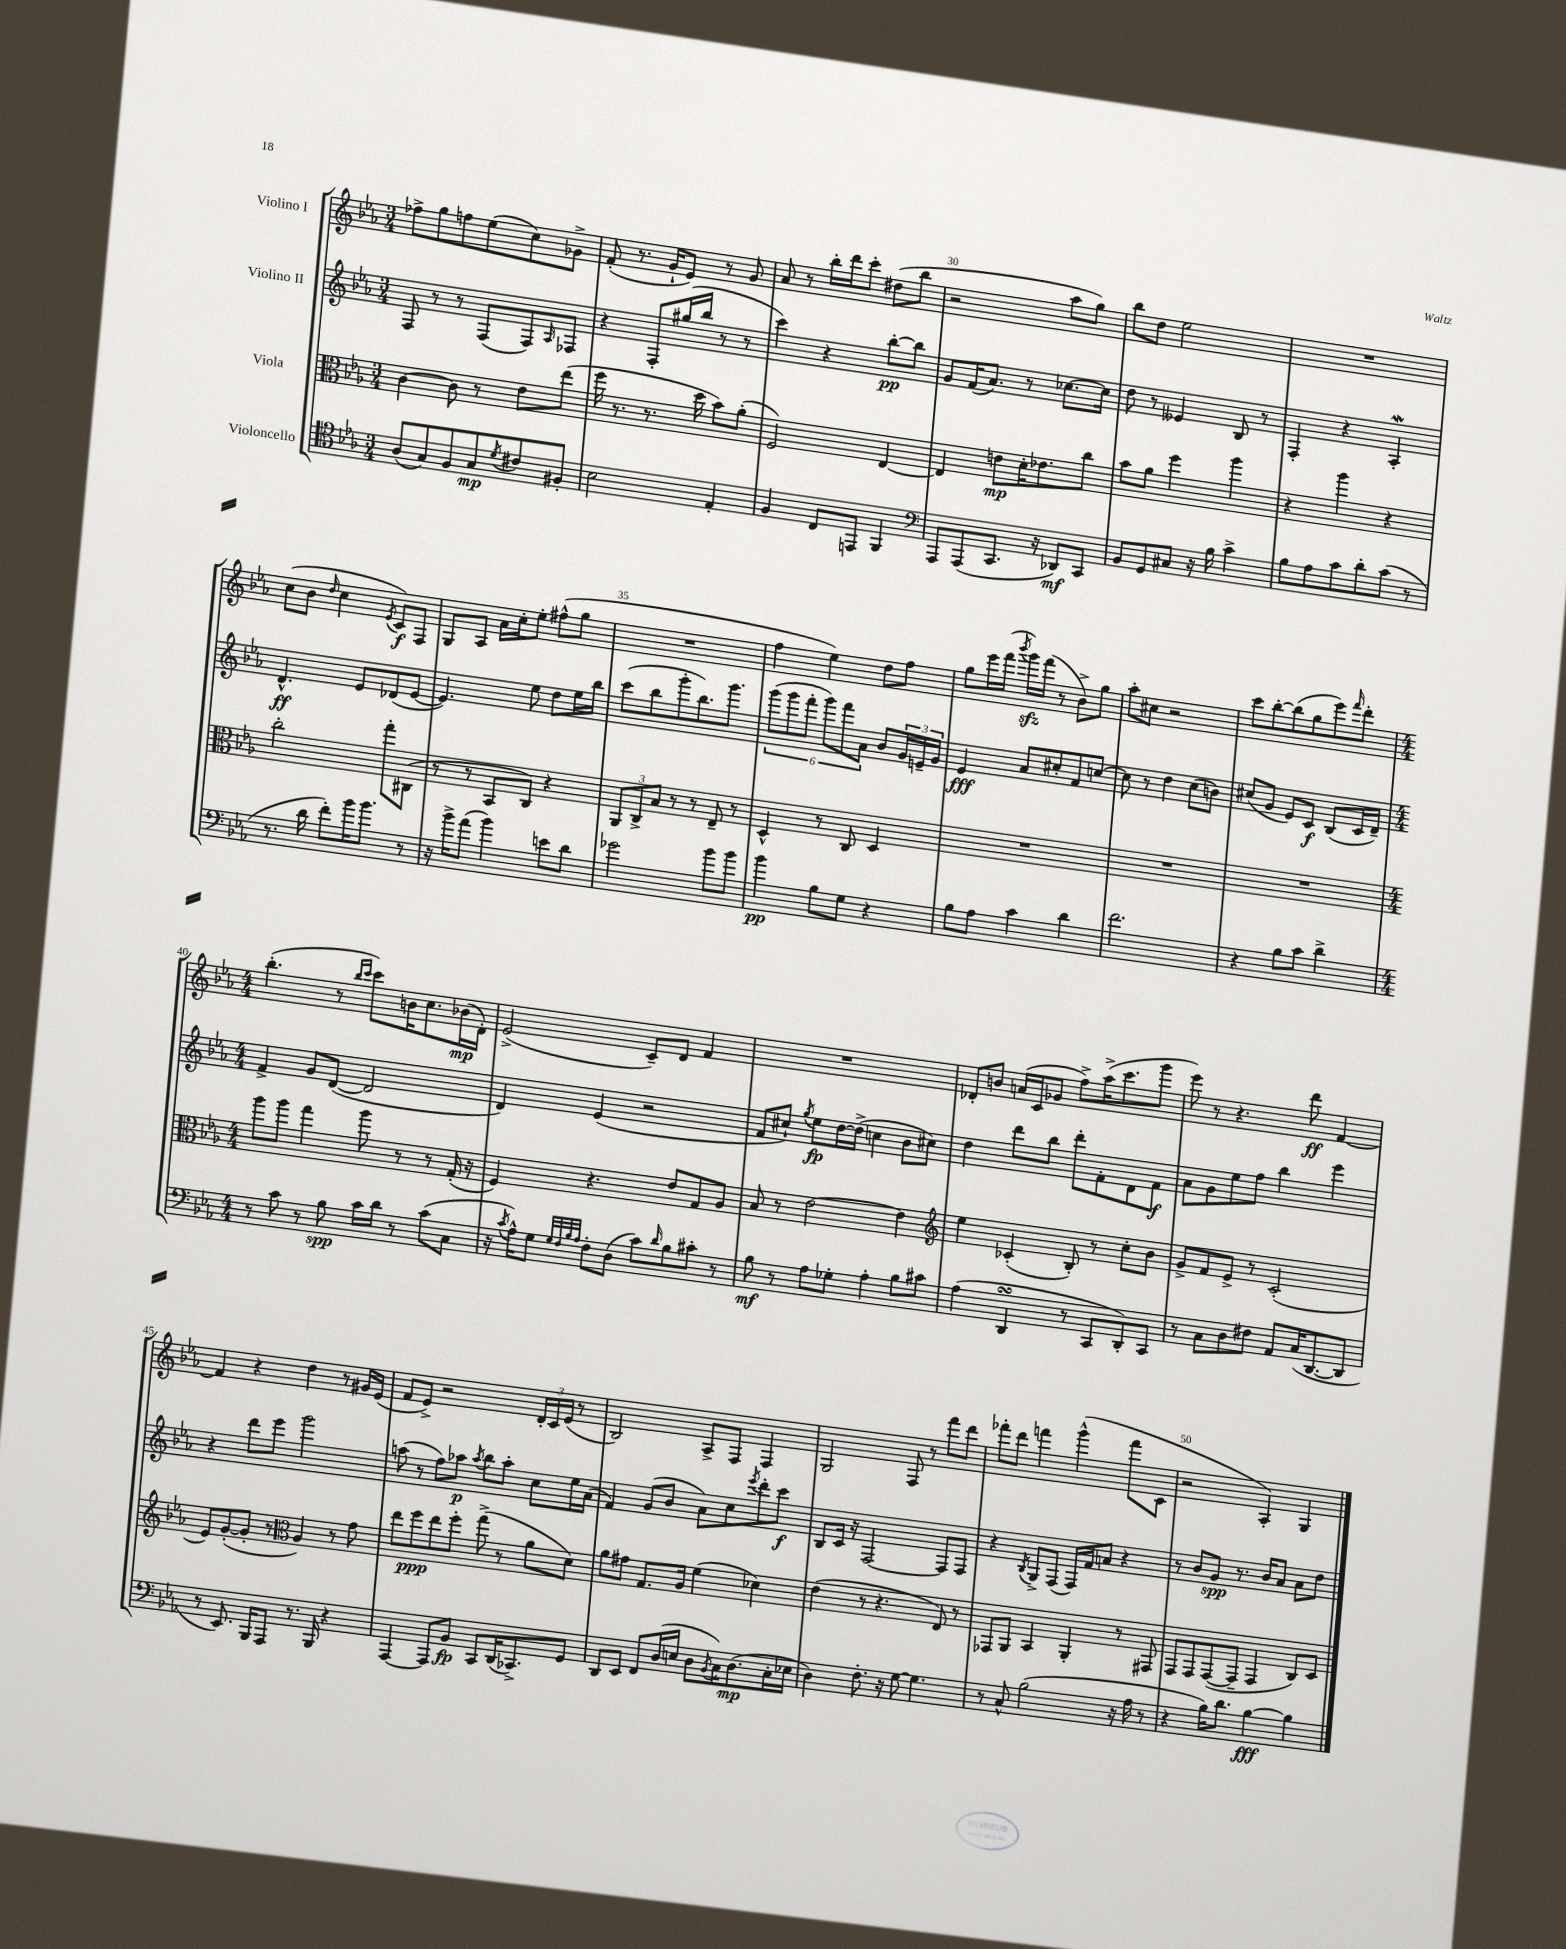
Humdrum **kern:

**kern	**kern	**kern	**kern
*staff4	*staff3	*staff2	*staff1
*clefC4	*clefC3	*clefG2	*clefG2
*k[b-e-a-]	*k[b-e-a-]	*k[b-e-a-]	*k[b-e-a-]
*M3/4	*M3/4	*M3/4	*M3/4
(8A-	[4c	8F	8ff-^
8G)	.	8r	8gg
8F	8c]	8r	8ff
8G	8r	(8F	(8ee-
8qd	.	.	.
8c#	8e-	8F)	8cc)
.	.	16qqA-	.
8F#'	(8ee-	8F-	8g-^
=	=	=	=
2B-	16ff	4r	(8f'
.	8.r	.	.
.	.	.	8.r
.	8.r	8F'	.
.	.	.	16g`
.	.	(16gg#	8e-)
.	16dd	16bb-	.
4E-'	8b-)	8r	8r
.	(8a-'	8r	8g
=	=	=	=
4F	2F)	4ccc)	8a-
.	.	.	8r
8C	.	4r	16bb-'
.	.	.	16ddd
8EE	.	.	8ccc'
4FF	[4E-	[8bb-'	(8dd#
.	.	8bb-]	8bb-
=	=	=	=
*clefF4	*	*	*
8AAA-	4E-]	8g	2r
(8AAA-	.	(16f	.
.	.	8.a-)	.
8.CC	8e	.	.
.	16d'	8r	.
16r	8.e-	.	.
8DD-)	.	[8.cc-	8aa-
8CC	8cc	.	8gg)
.	.	16cc-]	.
=	=	=	=
8BB-	8b-	8dd	8bb-
8GG	8a-	8r	8dd
8C#	4ff	4e--	2ee-
16r	.	.	.
16B-	.	.	.
4c^	4aa-	8B-	.
.	.	8r	.
=	=	=	=
8B-	4r	4F'	2.r
8A-	.	.	.
8c	4aa-	4r	.
8d'	.	.	.
(8c	4r	4A-'	.
8r	.	.	.
=	=	=	=
8.r	2cc'	4.d^^	(8cc
.	.	.	8b-
16d	.	.	.
.	.	.	16qqdd
8f')	.	.	4cc
16b-	.	8e-	.
8.b-	.	.	.
.	.	.	8qe-
.	8gg'	(8d-	8c)
8r	(8C#	[8e-	8F
=	=	=	=
16r	8r	4.e-])	8G
16b-^	.	.	.
(8a-	8r	.	8A-
4b-)	8BB-	.	16a-
.	.	.	16cc'
.	8C)	8ee-	8ee-'
8e	4r	8dd	(8ff#^^
8d	.	16ee-	8gg
.	.	16bb-	.
=	=	=	=
2g-	12AA-	(8ccc	2.r
.	12C^	.	.
.	.	8bb-	.
.	12B-	.	.
.	8r	8ggg'	.
.	8r	8.bb-)	.
8b-	8E-~	.	.
.	.	8.ggg	.
8b-	8r	.	.
=	=	=	=
4b-	4D^^	(12ggg	4ff
.	.	12ggg	.
.	.	12fff'	.
8B-	8r	12ggg)	4ee-)
.	.	12fff	.
8G	8C	.	.
.	.	12a-	.
4r	4D	8b-	8dd
.	.	24g	8ff
.	.	24e~	.
.	.	24g	.
=	=	=	=
8B-	2.r	4e-	8gg
8A-	.	.	16eee-
.	.	.	(16fff
.	.	.	8qbbb-
4c	.	8a-	16ggg)
.	.	.	(16fff
.	.	8cc#'	8r
4d	.	8f	8b-^)
.	.	[8cc	8gg
=	=	=	=
2.f	2.r	8cc]	8aa-'
.	.	8r	8cc#
.	.	4dd	2r
.	.	(8cc	.
.	.	8b)	.
=	=	=	=
4r	2.r	(8cc#	8ccc
.	.	8g	[8bb-'
8B-	.	8e-)	(8bb-]
8c	.	8c	8gg
4d^	.	(8B-	8eee-)
.	.	.	16qqfff
.	.	16c	8ddd'
.	.	16d~)	.
=	=	=	=
*M4/4	*M4/4	*M4/4	*M4/4
8r	8aa-	4f^	(4.bb-'
8c	8aa-	.	.
8r	4gg	8g	.
8B-	.	([8d	8r
.	.	.	16qqbb-
.	.	.	16qqccc
16c	8aa-	2d]	8ccc)
16d	.	.	.
8r	8r	.	16b
.	.	.	8.cc
(8c	8r	.	.
8C	(16G'	.	(16b-
.	16r	.	16d')
=	=	=	=
16r	4F)	4d)	(2e-^
8qc	.	.	.
16A-^^)	.	.	.
8G	.	.	.
32qqG	.	.	.
32qqF	.	.	.
32qqB-	.	.	.
32qqA-	.	.	.
8F'	4.r	(4e-	.
(8D	.	.	.
8c)	.	2r	8c~)
16qqd	.	.	.
8B-	8e-	.	8d
8c#'	8G	.	4f
8r	8A-	.	.
=	=	=	=
8B-	8B-	8f	1r
8r	8r	8cc#`)	.
.	.	8qgg	.
8A-	[2e-	8ee-	.
8G-'	.	[16dd	.
.	.	(16dd^]	.
4A-'	.	4cc	.
8B-	4e-]	8b-	.
8c#	.	8cc#)	.
=	=	=	=
*	*clefG2	*	*
(4A-	4ee-	4dd	8d-'
.	.	.	8b
4DD	(4c-'	8ddd	(16a
.	.	.	16c
.	.	8bb-	8g-
8r	8B-')	8ddd'	8ff^)
8CC	8r	8f'	(16aa-^
.	.	.	8.ccc
8DD')	8cc'	8d	.
8CC	8b-	8f	8ggg
=	=	=	=
8r	8g^	8a-	8eee-)
8C	8f	8g	8r
8D	8e-^	8ee-	4.r
8F#	8r	8ff	.
8AA-	(2c'	4bb-	.
(16C	.	.	8ddd
[8.DD	.	.	.
.	.	4eee-	[4f
8DD]	.	.	.
=	=	=	=
8r	8e-)	4r	4f]
8.EE-)	([8g'	.	.
.	8g']	8ddd	4r
16BBB-	.	.	.
8AAA-	8r	8eee-	.
*	*clefC3	*	*
8.r	4A-)	2ggg	4dd
16BBB-	.	.	.
4r	8r	.	8r
.	8g	.	16g#
.	.	.	(16e-
=	=	=	=
[4AAA-	8ee-	(8aa	8f
.	8ff	8r	8e-^)
8AAA-]	8ee-	8ff)	2r
8BB-	8ff'	8aa-	.
.	.	8qaa-	.
8CC	(8gg^	8bb-	.
(16DD	8r	8aa-'	.
8.CC-^)	.	.	.
.	8a-	8cc	24d'
.	.	.	24c
.	.	.	(24e-
8GG	8d)	16ee-	8r
.	.	(16a-	.
=	=	=	=
8DD	8a-	4f)	2B-)
8EE-	8g#	.	.
8FF	8.G	(8g	.
(16D	.	8b-	.
16E	16A-	.	.
8D	(4f	8a-)	8A-^
8qBB-	.	.	.
16C)	.	8cc	8F
(8.D	.	.	.
.	.	8qeee-	.
.	4d-)	8ddd'	4F
16C'	.	8ccc	.
16E-	.	.	.
=	=	=	=
4D)	(4e-	8B-	2G
.	.	16c	.
.	.	16r	.
8.F'	8r	[2F	.
.	4.r	.	.
16r	.	.	.
[8G	.	.	8F
4.G]	.	.	8r
.	8E-)	8F]	8fff
.	8r	8F	8ddd
=	=	=	=
8r	8GG-	4r	8fff-'
8C^^	8AA-	.	8ddd
.	.	8qB-	.
(2B-	4BB-	8G^	4fff
.	.	(8F	.
.	4AA-'	16F)	(4ggg^^
.	.	16f	.
.	.	8a	.
16r	8r	4r	8fff
16A-	.	.	.
8r	8GG#	.	8c
=	=	=	=
4r	8GG	8r	2r
.	8GG	8b-	.
16B-)	([8GG	8g	.
8.d	.	.	.
.	8GG~]	8.r	.
[4B-	4GG	.	4A-')
.	.	16b-	.
.	.	8a-	.
4B-]	8C)	8a-	4G
.	8D	8dd	.
==	==	==	==
*-	*-	*-	*-
